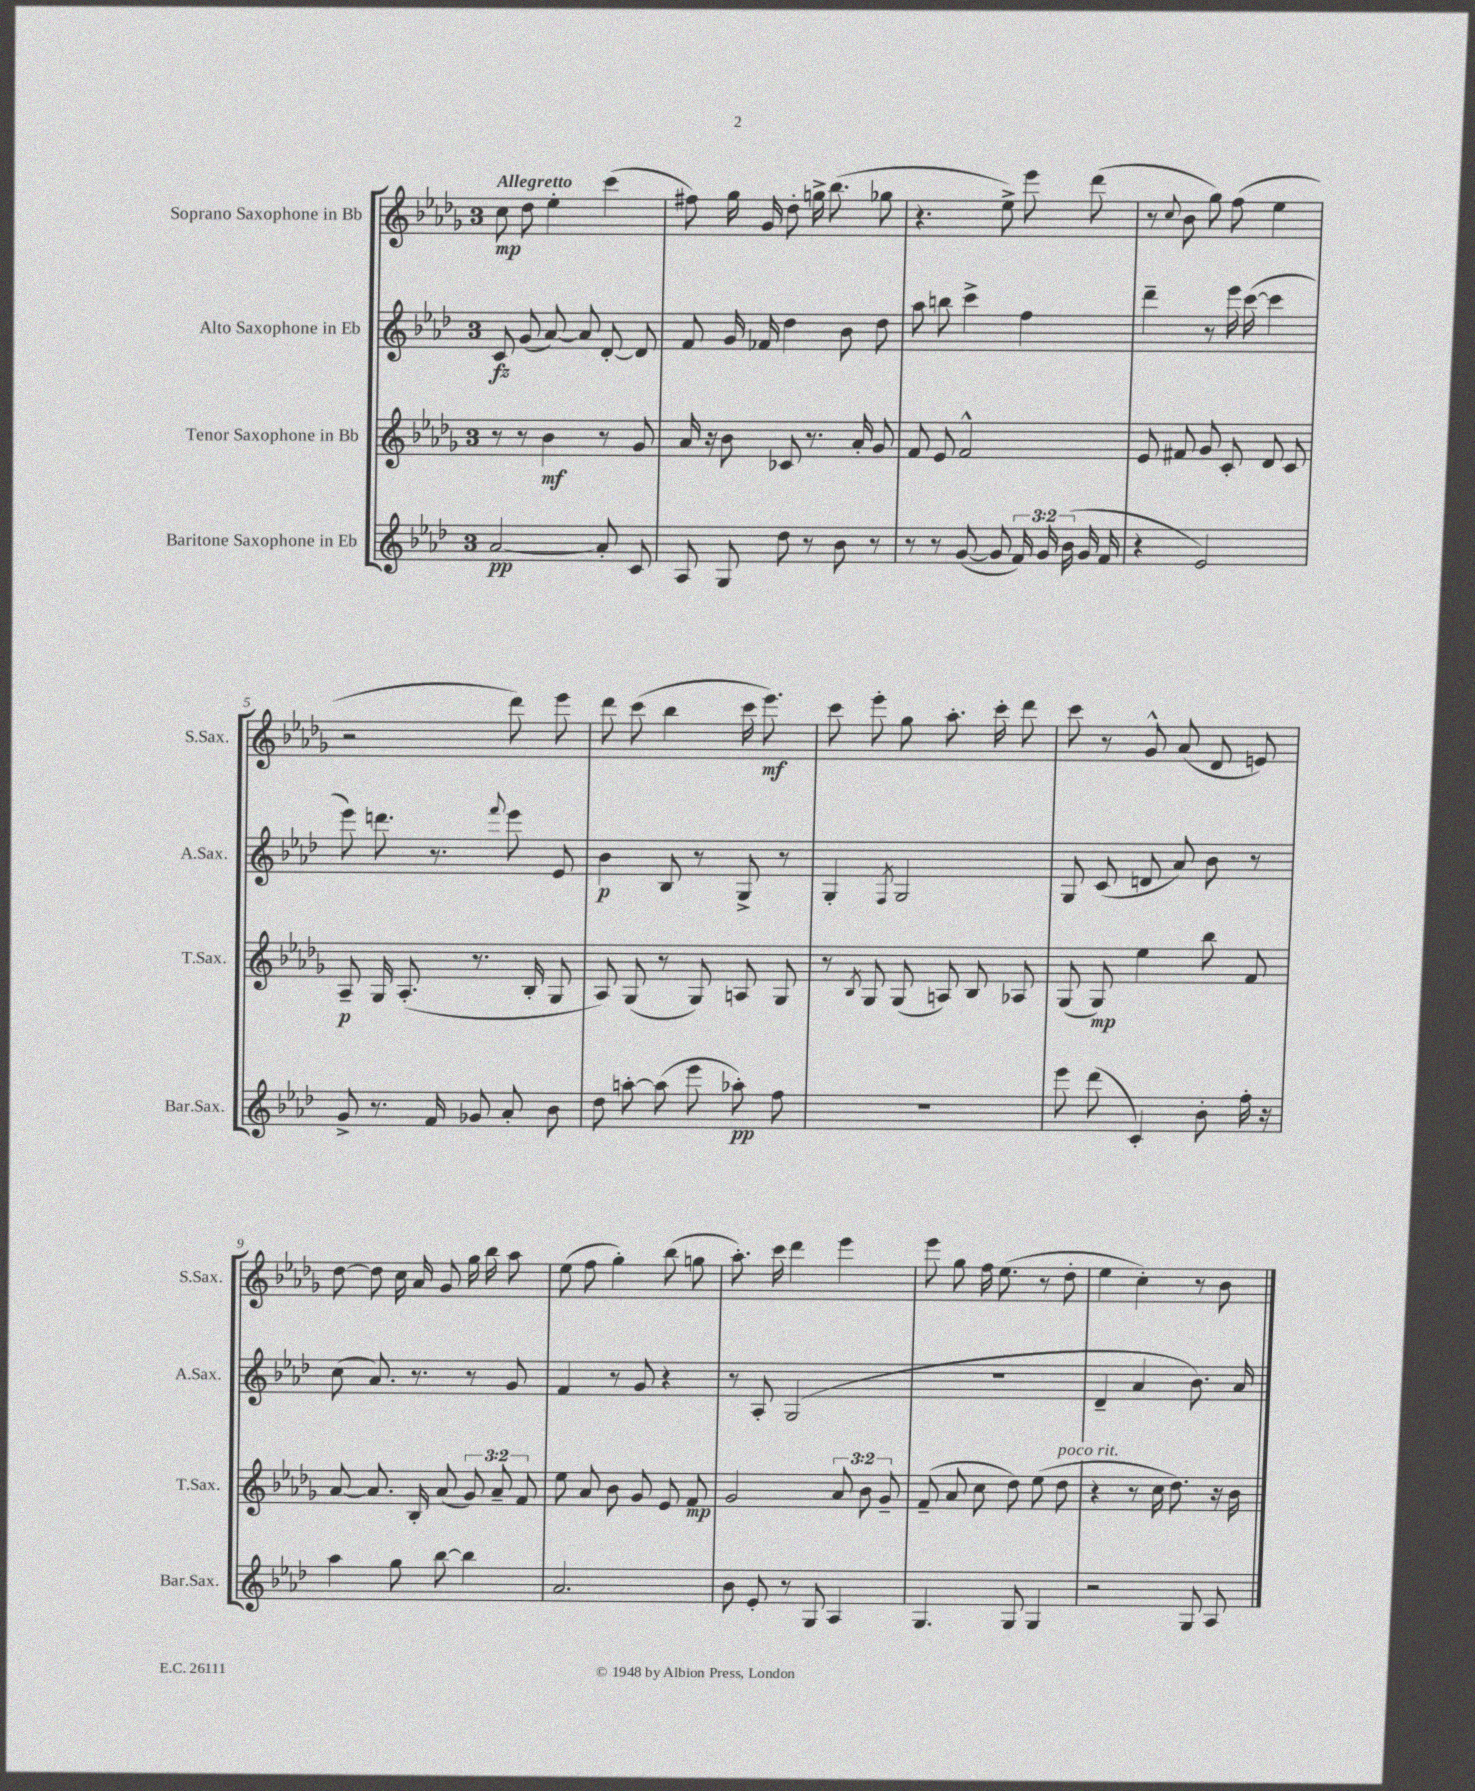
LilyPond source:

<<
\new StaffGroup <<
\new Staff = "s0" \with { instrumentName = "Soprano Saxophone in Bb" shortInstrumentName = "S.Sax." } {
    \clef treble \key des \major \once \override Staff.TimeSignature.style = #'single-digit \time 3/4 \tempo "Allegretto"
    \autoBeamOff c''8\mp des''8 ees''4-. c'''4( |
    fis''8) ges''16 ges'16 des''8-. g''16-> bes''8.( ges''8 |
    r4. ees''8->) ees'''8 des'''8( |
    r8 \appoggiatura { c''8 } bes'8 ges''8) f''8( ees''4 |
    r2 des'''8) ees'''8 |
    des'''8 c'''8( bes''4 c'''16 ees'''8.\mf) |
    c'''8 ees'''8-. ges''8 aes''8.-. c'''16-. des'''8 |
    c'''8 r8 ges'8-^ aes'8( des'8 e'8) |
    des''8~ des''8 c''16 aes'16 ges'8 ges''16 bes''16 aes''8 |
    ees''8( f''8 ges''4-.) bes''8( g''8 |
    aes''8.-.) c'''16 des'''4 ees'''4 |
    ees'''8 ges''8 f''16 ees''8.( r8 des''8-. |
    ees''4 c''4-.) r8 bes'8 \bar "|." |
}
\new Staff = "s1" \with { instrumentName = "Alto Saxophone in Eb" shortInstrumentName = "A.Sax." } {
    \clef treble \key aes \major \once \override Staff.TimeSignature.style = #'single-digit \time 3/4
    \autoBeamOff c'8\fz g'8( aes'8~) aes'8 des'8~-. des'8 |
    f'8 g'16 fes'16 des''4 bes'8 des''8 |
    aes''8 b''8 c'''4-> f''4 |
    des'''4-- r8 ees'''16 c'''16~( c'''4 |
    ees'''8) d'''8. r8. \appoggiatura { f'''8 } ees'''8 ees'8 |
    bes'4\p bes8 r8 g8-> r8 |
    g4-. \acciaccatura { f8 } g2 |
    g8 c'8( d'8 aes'8) bes'8 r8 |
    c''8( aes'8.) r8. r8 g'8 |
    f'4 r8 g'8 r4 |
    r8 aes8-. g2( |
    R2. |
    des'4-- aes'4 bes'8.) aes'16 \bar "|." |
}
\new Staff = "s2" \with { instrumentName = "Tenor Saxophone in Bb" shortInstrumentName = "T.Sax." } {
    \clef treble \key des \major \once \override Staff.TimeSignature.style = #'single-digit \time 3/4 \override Staff.TupletNumber.text = #tuplet-number::calc-fraction-text
    \autoBeamOff r8 r8 bes'4\mf r8 ges'8 |
    aes'16 r16 bes'8 ces'8 r8. aes'16-. ges'8 |
    f'8 ees'8 f'2-^ |
    ees'8 fis'8 ges'8 c'8-. des'8 c'8 |
    aes8--\p ges16 aes8.-.( r8. bes16-. ges8 |
    aes8) ges8( r8 ges8) a8 ges8 |
    r8 \acciaccatura { bes8 } ges8 ges8( a8) bes8 aes8 |
    ges8( ges8\mp) ees''4 bes''8 f'8 |
    aes'8~ aes'8. bes16-. aes'8( \tuplet 3/2 { ges'8) aes'8-- f'8 } |
    ees''8 aes'8 bes'8 ges'8 ees'8 f'8\mp |
    ges'2 \tuplet 3/2 { aes'8 bes'8 ges'8-- } |
    f'8--( aes'8 c''8 des''8) ees''8( des''8^\markup { \italic "poco rit." } |
    r4 r8 c''16 des''8.) r16 bes'16 \bar "|." |
}
\new Staff = "s3" \with { instrumentName = "Baritone Saxophone in Eb" shortInstrumentName = "Bar.Sax." } {
    \clef treble \key aes \major \once \override Staff.TimeSignature.style = #'single-digit \time 3/4 \override Staff.TupletNumber.text = #tuplet-number::calc-fraction-text
    \autoBeamOff aes'2~\pp aes'8-. c'8 |
    aes8 g8 des''8 r8 bes'8 r8 |
    r8 r8 g'8~( g'8 \tuplet 3/2 { f'16) g'16 bes'16( } g'16 f'16 |
    r4 ees'2) |
    g'8-> r8. f'16 ges'8 aes'8-. bes'8 |
    des''8 a''8~-. a''8( ees'''8 aes''8-.\pp) f''8 |
    R2. |
    ees'''8 des'''8( c'4-.) bes'8-. f''16-. r16 |
    aes''4 g''8 bes''8~ bes''4 |
    aes'2. |
    bes'8 ees'8-. r8 g8 aes4 |
    g4. g8 g4 |
    r2 g8 aes8 \bar "|." |
}
>>
>>
